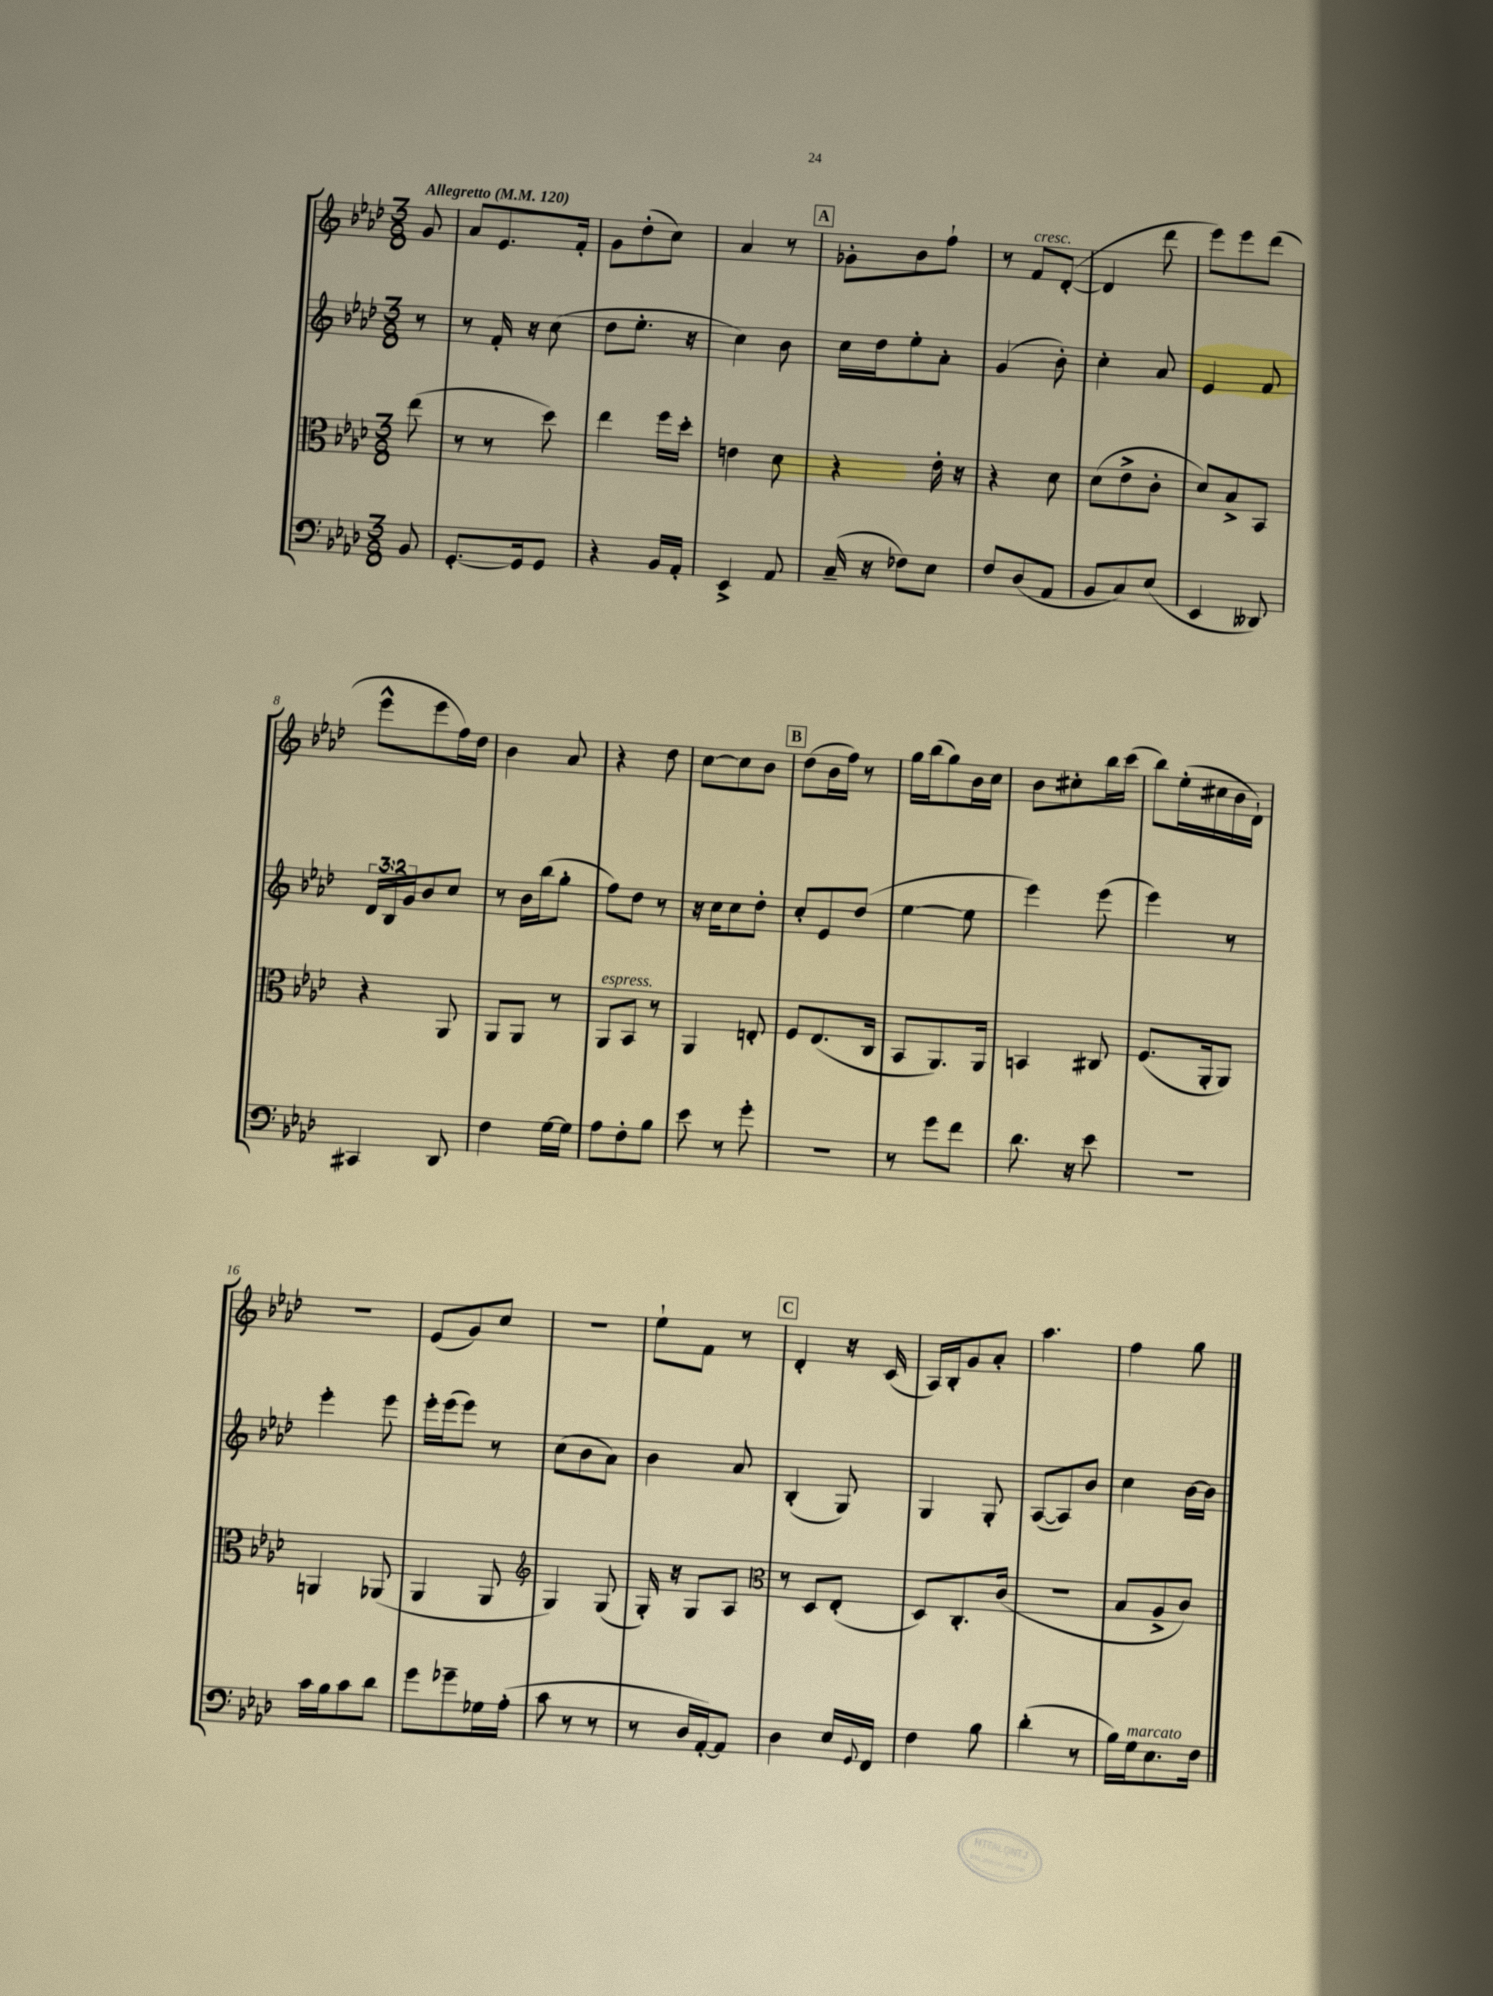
<<
\new StaffGroup <<
\new Staff = "s0" {
    \clef treble \key aes \major \numericTimeSignature \time 3/8 \partial 8 \tempo "Allegretto" 4 = 120
    g'8 |
    aes'8 ees'8. f'16-. |
    g'8 des''8-.( c''8) |
    aes'4 r8 |
    \mark \markup { \box "A" } ges'8-. bes'8 f''8-! |
    r8 f'8^\markup { \italic "cresc." } des'8~-.( |
    des'4 des'''8 |
    ees'''8) ees'''8 des'''8( |
    ees'''8-^ ees'''8 f''16) des''16 |
    bes'4 aes'8 |
    r4 des''8 |
    c''8~ c''8 bes'8 |
    \mark \markup { \box "B" } des''8( bes'16 f''16) r8 |
    g''16 bes''16( g''8) bes'16 c''16 |
    bes'8 cis''8-. bes''16 c'''16( |
    bes''8) ees''16-.( cis''16 bes'16 des'16-!) |
    R4. |
    ees'8( g'8) c''8 |
    R4. |
    ees''8-! f'8 r8 |
    \mark \markup { \box "C" } des'4-. r16 c'16( |
    aes16) bes16-. g'8 aes'8-. |
    aes''4. |
    f''4 g''8 \bar "|." |
}
\new Staff = "s1" {
    \clef treble \key aes \major \numericTimeSignature \time 3/8 \override Staff.TupletNumber.text = #tuplet-number::calc-fraction-text \partial 8
    r8 |
    r8 f'16-. r16 c''8( |
    des''8 ees''8.-. r16 |
    c''4) bes'8 |
    \mark \markup { \box "A" } c''16 des''16 ees''8-. aes'8-. |
    g'4( bes'8-.) |
    c''4-. aes'8 |
    ees'4 f'8 |
    \tuplet 3/2 { des'16 bes16 g'16 } bes'8 c''8 |
    r8 bes'16 bes''16( g''8-. |
    f''8) des''8 r8 |
    r16 c''16 c''8 des''8-. |
    \mark \markup { \box "B" } c''8-. ees'8 des''8( |
    ees''4~ ees''8 |
    ees'''4) ees'''8( |
    ees'''4) r8 |
    ees'''4-. ees'''8 |
    ees'''16-. ees'''16( ees'''8) r8 |
    c''8( bes'8 aes'8) |
    bes'4 aes'8 |
    \mark \markup { \box "C" } bes4-.( g8) |
    g4 g8-. |
    aes8~( aes8) bes'8 |
    c''4 bes'16~ bes'16 \bar "|." |
}
\new Staff = "s2" {
    \clef alto \key aes \major \numericTimeSignature \time 3/8 \partial 8
    ees''8( |
    r8 r8 des''8) |
    ees''4 f''16 des''16-. |
    e'4 des'8 |
    \mark \markup { \box "A" } r4 ees'16-. r16 |
    r4 des'8 |
    des'8( ees'8-> c'8-. |
    des'8) bes8-> bes,8 |
    r4 aes,8 |
    aes,8 aes,8 r8 |
    aes,8^\markup { \italic "espress." } bes,8 r8 |
    aes,4 e8-. |
    \mark \markup { \box "B" } f8 ees8.( c16 |
    bes,8 aes,8.) aes,16 |
    b,4 cis8 |
    f8.( aes,16-. aes,8) |
    a,4 aes,8( |
    aes,4 aes,8 |
    \clef treble g4) g8( |
    g16-.) r16 g8 aes8 |
    \mark \markup { \box "C" } \clef alto r8 des8 ees8-.( |
    des8) c8.-. c'16( |
    r4. |
    bes8 aes8-> c'8) \bar "|." |
}
\new Staff = "s3" {
    \clef bass \key aes \major \numericTimeSignature \time 3/8 \partial 8
    bes,8 |
    g,8.~-. g,16 g,8 |
    r4 bes,16 aes,16-. |
    ees,4-> aes,8 |
    \mark \markup { \box "A" } c16--( r16 fes8) ees8 |
    f8 des8( aes,8 |
    bes,8 c8) ees8( |
    ees,4 deses,8) |
    cis,4 des,8 |
    f4 g16~ g16 |
    aes8 f8-. bes8 |
    ees'8 r8 g'8-. |
    \mark \markup { \box "B" } R4. |
    r8 g'8 f'8 |
    des'8. r16 ees'8 |
    r4. |
    c'16 bes16 c'8 des'8 |
    g'8 ges'8-- ges16 aes16-.( |
    c'8 r8 r8 |
    r8 des16 aes,16~-.) aes,8 |
    \mark \markup { \box "C" } des4 ees16 \appoggiatura { g,8 } f,16 |
    f4 bes8 |
    des'4-.( r8 |
    bes16) g16^\markup { \italic "marcato" } ees8. f16 \bar "|." |
}
>>
>>
